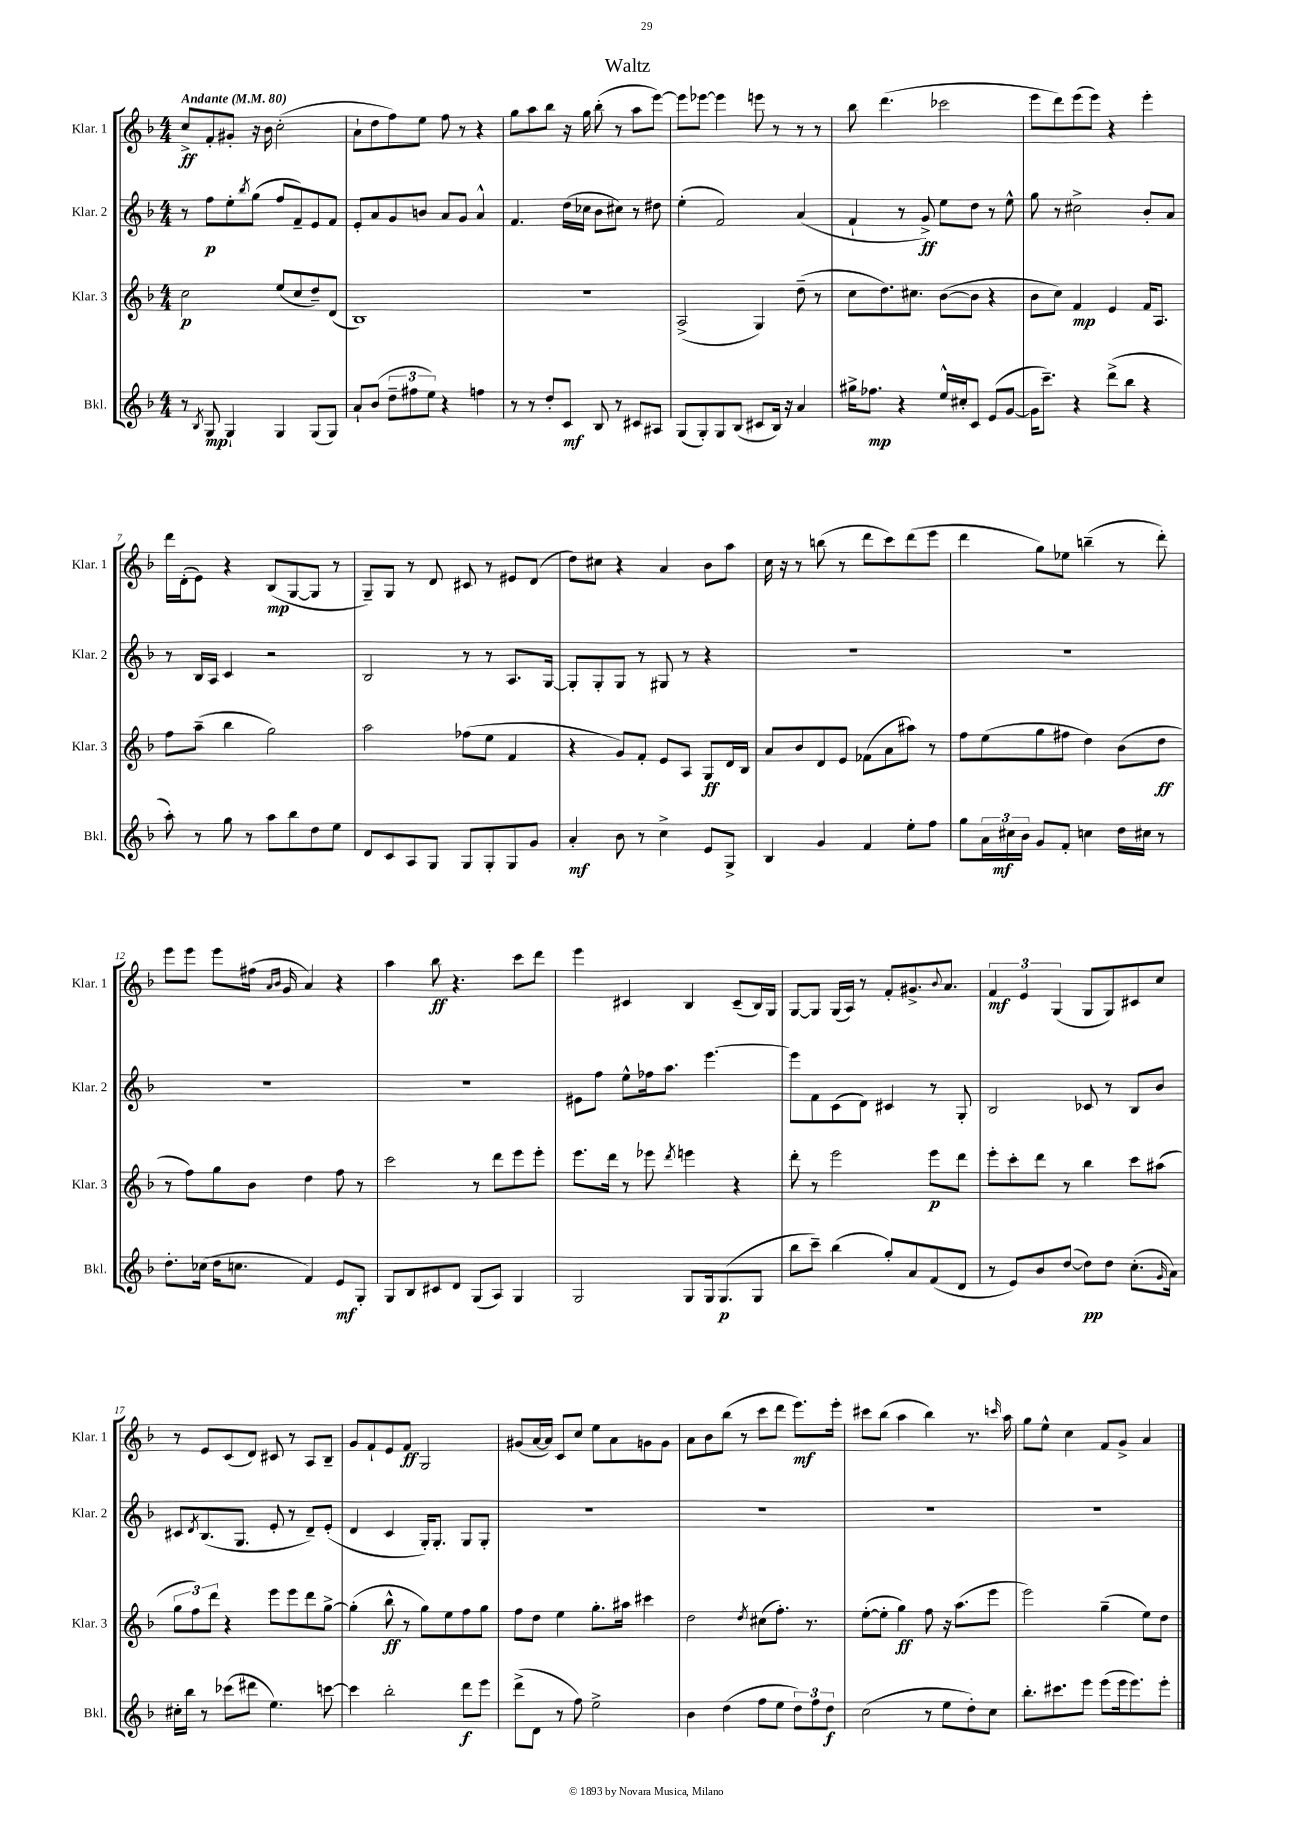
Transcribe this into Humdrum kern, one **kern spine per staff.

**kern	**dynam	**kern	**dynam	**kern	**dynam	**kern	**dynam
*part4	*part4	*part3	*part3	*part2	*part2	*part1	*part1
*staff4	*staff4	*staff3	*staff3	*staff2	*staff2	*staff1	*staff1
*I"Bkl.	*	*I"Klar. 3	*	*I"Klar. 2	*	*I"Klar. 1	*
*I'Bkl.	*	*I'Klar. 3	*	*I'Klar. 2	*	*I'Klar. 1	*
*clefG2	*	*clefG2	*	*clefG2	*	*clefG2	*
*k[b-]	*	*k[b-]	*	*k[b-]	*	*k[b-]	*
*M4/4	*	*M4/4	*	*M4/4	*	*M4/4	*
*MM80	*	*MM80	*	*MM80	*	*MM80	*
=1	=1	=1	=1	=1	=1	=1	=1
!	!	!	!	!	!	!LO:TX:a:B:t=Andante	!
8r	.	2cc\	p	8r	.	8cc^/L	ff
8qB-/	.	.	.	.	.	.	.
8G/	mp	.	.	8ff\L	p	8f'/	.
4G`/	.	.	.	8ee'\	.	8g#X'/J	.
.	.	.	.	8qbb-/	.	.	.
.	.	.	.	(8gg\J	.	16r	.
.	.	.	.	.	.	16b-\	.
4G/	.	(8ee/L	.	8ff/L	.	(2cc'\	.
.	.	8cc/	.	8f~/)	.	.	.
(8G/L	.	8dd~/)	.	8e/	.	.	.
8G/J)	.	(8d/J	.	8f/J	.	.	.
=2	=2	=2	=2	=2	=2	=2	=2
8a`/L	.	1B-)	.	8e'/L	.	8a`\L	.
(8b-/J	.	.	.	8a/	.	8dd\	.
12dd~\L	.	.	.	8g/	.	8ff\)	.
12ff#X\	.	.	.	.	.	.	.
.	.	.	.	8bn/J	.	8ee\J	.
12ee\J)	.	.	.	.	.	.	.
4r	.	.	.	8a/L	.	8ff\	.
.	.	.	.	8g/J	.	8r	.
4ffn\	.	.	.	4a^^/	.	4r	.
=3	=3	=3	=3	=3	=3	=3	=3
8r	.	1r	.	4.f/	.	8gg\L	.
8r	.	.	.	.	.	8aa\	.
8dd'/L	.	.	.	.	.	8bb-\J	.
8c/J	mf	.	.	(16dd\LL	.	16r	.
.	.	.	.	16cc-X\JJ	.	16gg\	.
8B-/	.	.	.	8b-\L	.	(8bb-'\	.
8r	.	.	.	8cc#X\J)	.	8r	.
8c#X/L	.	.	.	8r	.	8aa\L	.
8A#X/J	.	.	.	8dd#X\	.	[8eee\J)	.
=4	=4	=4	=4	=4	=4	=4	=4
(8G/L	.	(2A^/	.	(4ee'\	.	8eee\L]	.
8G'/)	.	.	.	.	.	[8eee-X\J	.
8G/	.	.	.	2f/)	.	4eee-\]	.
(8B-/J	.	.	.	.	.	.	.
8c#X/L	.	4G/)	.	.	.	8eeen\	.
16B-/Jk)	.	.	.	.	.	8r	.
16r	.	.	.	.	.	.	.
4a/	.	(8dd~\	.	(4a/	.	8r	.
.	.	8r	.	.	.	8r	.
=5	=5	=5	=5	=5	=5	=5	=5
16gg#X^\KL	.	8cc\L	.	4f`/	.	8bb-\	.
8.ff-X\J	mp	.	.	.	.	.	.
.	.	8.dd\)	.	.	.	(4.ddd\	.
4r	.	.	.	8r	.	.	.
.	.	8.cc#X\J	.	.	.	.	.
.	.	.	.	8g^/)	ff	.	.
16ee^^/LL	.	([8b-\L	.	8ee\L	.	2ccc-X\	.
16cc#X'/J	.	.	.	.	.	.	.
8c/J	.	8b-\J]	.	8dd\J	.	.	.
(8e/L	.	4r	.	8r	.	.	.
[8g/J	.	.	.	8ee^^\	.	.	.
=6	=6	=6	=6	=6	=6	=6	=6
16g\KL]	.	8b-\L	.	8gg\	.	8eee\L	.
8.ccc~\J)	.	.	.	.	.	.	.
.	.	8cc\J)	.	8r	.	8ddd\)	.
4r	.	4f/	mp	2cc#X^\	.	(8eee\	.
.	.	.	.	.	.	8eee\J)	.
(8ddd^\L	.	4e/	.	.	.	4r	.
8bb-\J	.	.	.	.	.	.	.
4r	.	16f/KL	.	8b-'/L	.	4eee'\	.
.	.	8.A/J	.	.	.	.	.
.	.	.	.	8a/J	.	.	.
!!LO:LB:g=z
=7	=7	=7	=7	=7	=7	=7	=7
8aa'\)	.	8ff\L	.	8r	.	16ddd\LL	.
.	.	.	.	.	.	(16d'\J	.
8r	.	(8aa~\J	.	16B-/LL	.	8e\J)	.
.	.	.	.	16A/JJ	.	.	.
8gg\	.	4bb-\	.	4c/	.	4r	.
8r	.	.	.	.	.	.	.
8aa\L	.	2gg\)	.	2r	.	(8B-/L	mp
8bb-\	.	.	.	.	.	[8G/	.
8dd\	.	.	.	.	.	8G/J]	.
8ee\J	.	.	.	.	.	8r	.
=8	=8	=8	=8	=8	=8	=8	=8
8d/L	.	2aa\	.	2B-/	.	8G~/L)	.
8c/	.	.	.	.	.	8G/J	.
8A/	.	.	.	.	.	8r	.
8G/J	.	.	.	.	.	8d/	.
8G/L	.	(8ff-X\L	.	8r	.	8c#X/	.
8G'/	.	8ee\J	.	8r	.	8r	.
8G/	.	4f/	.	8.A/L	.	8e#X/L	.
8g/J	.	.	.	.	.	(8d/J	.
.	.	.	.	[16G/Jk	.	.	.
=9	=9	=9	=9	=9	=9	=9	=9
4a'/	mf	4r	.	8G'/L]	.	8dd\L)	.
.	.	.	.	8G'/	.	8cc#X\J	.
8b-\	.	8g/L)	.	8G/J	.	4r	.
8r	.	8f'/J	.	8r	.	.	.
4cc^\	.	8e/L	.	8G#X/	.	4a/	.
.	.	8A/J	.	8r	.	.	.
8e/L	.	8G/L	ff	4r	.	8b-\L	.
8G^/J	.	16d/L	.	.	.	8aa\J	.
.	.	16B-/JJ	.	.	.	.	.
=10	=10	=10	=10	=10	=10	=10	=10
4B-/	.	8a/L	.	1r	.	16cc\	.
.	.	.	.	.	.	16r	.
.	.	8b-/	.	.	.	8r	.
4g/	.	8d/	.	.	.	(8bbn\	.
.	.	8e/J	.	.	.	8r	.
4f/	.	(8f-X\L	.	.	.	8ddd\L	.
.	.	8a\	.	.	.	8ccc\)	.
8ee'\L	.	8aa#X\J)	.	.	.	(8ddd\	.
8ff\J	.	8r	.	.	.	8eee\J	.
=11	=11	=11	=11	=11	=11	=11	=11
8gg\L	.	8ff\L	.	1r	.	4ddd\	.
24a\L	.	(8ee\	.	.	.	.	.
24cc#X\	mf	.	.	.	.	.	.
24b-\JJ	.	.	.	.	.	.	.
8g/L	.	8gg\	.	.	.	8gg\L)	.
8f'/J	.	8ff#X\J	.	.	.	8ee-X\J	.
4ccn\	.	4dd\)	.	.	.	(4bbn~\	.
16dd\LL	.	(8b-\L	.	.	.	8r	.
16cc#X\JJ	.	.	.	.	.	.	.
8r	.	8dd\J	ff	.	.	8ddd'\)	.
!!LO:LB:g=z
=12	=12	=12	=12	=12	=12	=12	=12
8.dd'\L	.	8r	.	1r	.	8eee\L	.
.	.	8ff\L)	.	.	.	8eee\J	.
(16cc-X\Jk	.	.	.	.	.	.	.
16dd\KL	.	8gg\	.	.	.	8eee\L	.
8.ccn\J	.	.	.	.	.	.	.
.	.	8b-\J	.	.	.	(16ff#X\Jk	.
.	.	.	.	.	.	16qqa/LL	.
.	.	.	.	.	.	16qqb-/JJ	.
.	.	.	.	.	.	16g/	.
4f/)	.	4dd\	.	.	.	4a/)	.
8e/L	mf	8ff\	.	.	.	4r	.
8G'/J	.	8r	.	.	.	.	.
=13	=13	=13	=13	=13	=13	=13	=13
8G/L	.	2ccc\	.	1r	.	4aa\	.
8B-/	.	.	.	.	.	.	.
8c#X/	.	.	.	.	.	8bb-\	ff
8d/J	.	.	.	.	.	4.r	.
(8G/L	.	8r	.	.	.	.	.
8A/J)	.	8ddd\L	.	.	.	.	.
4G/	.	8eee\	.	.	.	8ccc\L	.
.	.	8eee'\J	.	.	.	8ddd\J	.
=14	=14	=14	=14	=14	=14	=14	=14
2G/	.	8.eee\L	.	8e#X\L	.	4eee\	.
.	.	.	.	8ff\J	.	.	.
.	.	16ddd\Jk	.	.	.	.	.
.	.	8r	.	8ee^^\L	.	4c#X/	.
.	.	8eee-X\	.	16ff-X\k	.	.	.
.	.	.	.	8.aa\J	.	.	.
.	.	8qddd/	.	.	.	.	.
8G/L	.	4eeen\	.	.	.	4B-/	.
16G/k	.	.	.	[4.eee\	.	.	.
(8.G/	p	.	.	.	.	.	.
.	.	4r	.	.	.	(8c#~/L	.
8G/J	.	.	.	.	.	16B-/L)	.
.	.	.	.	.	.	16G/JJ	.
=15	=15	=15	=15	=15	=15	=15	=15
8bb-\L	.	8ddd'\	.	8eee\L]	.	[8G/L	.
8ccc~\J)	.	8r	.	8f\	.	8G/J]	.
(4bb-\	.	2eee\	.	(8c\	.	(16G/LL	.
.	.	.	.	.	.	16A/JJ)	.
.	.	.	.	8d\J)	.	8r	.
8gg'/L)	.	.	.	4c#X/	.	8f'/L	.
8a/	.	.	.	.	.	8.g#X^/	.
(8f/	.	8eee\L	p	8r	.	.	.
.	.	.	.	.	.	8qqb-/	.
.	.	.	.	.	.	8.a/J	.
8d/J	.	8ddd\J	.	8G'/	.	.	.
=16	=16	=16	=16	=16	=16	=16	=16
8r	.	8eee'\L	.	2B-/	.	6f/	mf
8e/L)	.	8ccc'\	.	.	.	.	.
.	.	.	.	.	.	6e/	.
8b-/	.	8ddd\J	.	.	.	.	.
.	.	.	.	.	.	(6G/	.
([8dd/J	.	8r	.	.	.	.	.
8dd\L])	pp	4bb-\	.	8c-X/	.	8G/L	.
8dd\J	.	.	.	8r	.	8G/)	.
(8.cc'\L	.	8ccc\L	.	8B-/L	.	8c#X/	.
.	.	(8aa#X\J	.	8b-/J	.	8cc/J	.
16qqg/	.	.	.	.	.	.	.
16a\Jk)	.	.	.	.	.	.	.
!!LO:LB:g=z
=17	=17	=17	=17	=17	=17	=17	=17
16cc#X'\LL	.	12gg\L	.	8c#X/L	.	8r	.
16bb-\JJ	.	.	.	.	.	.	.
.	.	12ff\)	.	.	.	.	.
.	.	.	.	8qd/	.	.	.
8r	.	.	.	(8.B-/	.	8e/L	.
.	.	12ddd\J	.	.	.	.	.
(8ccc-X\L	.	4r	.	.	.	(8c/	.
.	.	.	.	8.G/J	.	.	.
8ddd#X\J	.	.	.	.	.	8d/J)	.
4.ee\)	.	8eee\L	.	8e'/	.	8c#X/	.
.	.	8eee\	.	8r	.	8r	.
.	.	8ddd\	.	8d~/L)	.	8A/L	.
[8cccn\	.	[8gg^\J	.	(8e'/J	.	8B-~/J	.
=18	=18	=18	=18	=18	=18	=18	=18
4ccc\]	.	(4gg'\]	.	4d/	.	8g/L	.
.	.	.	.	.	.	8f`/	.
2bb-'\	.	8bb-^^\	ff	4c/	.	8e/	.
.	.	8r	.	.	.	8f/J	ff
.	.	8gg\L)	.	16G'/KL)	.	2G/	.
.	.	.	.	8.G'/J	.	.	.
.	.	8ee\	.	.	.	.	.
8ddd\L	f	8ff\	.	8G/L	.	.	.
8eee\J	.	8gg\J	.	8G'/J	.	.	.
=19	=19	=19	=19	=19	=19	=19	=19
(8ddd^\L	.	8ff\L	.	1r	.	(8g#X/L	.
8d\J	.	8dd\J	.	.	.	[16a/L	.
.	.	.	.	.	.	16a/JJ])	.
8r	.	4ee\	.	.	.	8c/L	.
8ff\)	.	.	.	.	.	8cc/J	.
2ee^\	.	8.gg'\L	.	.	.	8ee\L	.
.	.	.	.	.	.	8a\	.
.	.	16aa#X\Jk	.	.	.	.	.
.	.	4ccc#X\	.	.	.	8gn\	.
.	.	.	.	.	.	8g\J	.
=20	=20	=20	=20	=20	=20	=20	=20
4b-\	.	2dd\	.	1r	.	8a\L	.
.	.	.	.	.	.	8b-\	.
(4dd\	.	.	.	.	.	(8bb-\J	.
.	.	.	.	.	.	8r	.
.	.	8qdd/	.	.	.	.	.
8ff\L	.	(8cc#X\L	.	.	.	8ccc\L	.
8ee\J	.	8.ff'\J)	.	.	.	8ddd\J	.
12dd\L)	.	.	.	.	.	8.eee\L)	mf
.	.	8.r	.	.	.	.	.
12ff\	.	.	.	.	.	.	.
12dd\J	f	.	.	.	.	.	.
.	.	.	.	.	.	16eee'\Jk	.
=21	=21	=21	=21	=21	=21	=21	=21
(2cc\	.	([8ee'\L	.	1r	.	8ccc#X\L	.
.	.	8ee'\J]	.	.	.	(8bb-\J	.
.	.	4gg\)	ff	.	.	4aa\	.
8r	.	8ff\	.	.	.	4bb-\)	.
8ee\L	.	16r	.	.	.	.	.
.	.	(8.aa\L	.	.	.	.	.
8dd'\)	.	.	.	.	.	8.r	.
8cc\J	.	8eee\J	.	.	.	.	.
.	.	.	.	.	.	16qqcccn/	.
.	.	.	.	.	.	16aa\	.
=22	=22	=22	=22	=22	=22	=22	=22
8.bb-'\L	.	2eee\)	.	1r	.	8gg\L	.
.	.	.	.	.	.	8ee^^\J	.
8.ccc#X\	.	.	.	.	.	.	.
.	.	.	.	.	.	4cc\	.
8eee\J	.	.	.	.	.	.	.
(8eee\L	.	(4gg~\	.	.	.	8f/L	.
16eee\k	.	.	.	.	.	8g^/J	.
8.eee\)	.	.	.	.	.	.	.
.	.	8ee\L)	.	.	.	4a/	.
8eee'\J	.	8dd\J	.	.	.	.	.
==	==	==	==	==	==	==	==
*-	*-	*-	*-	*-	*-	*-	*-
